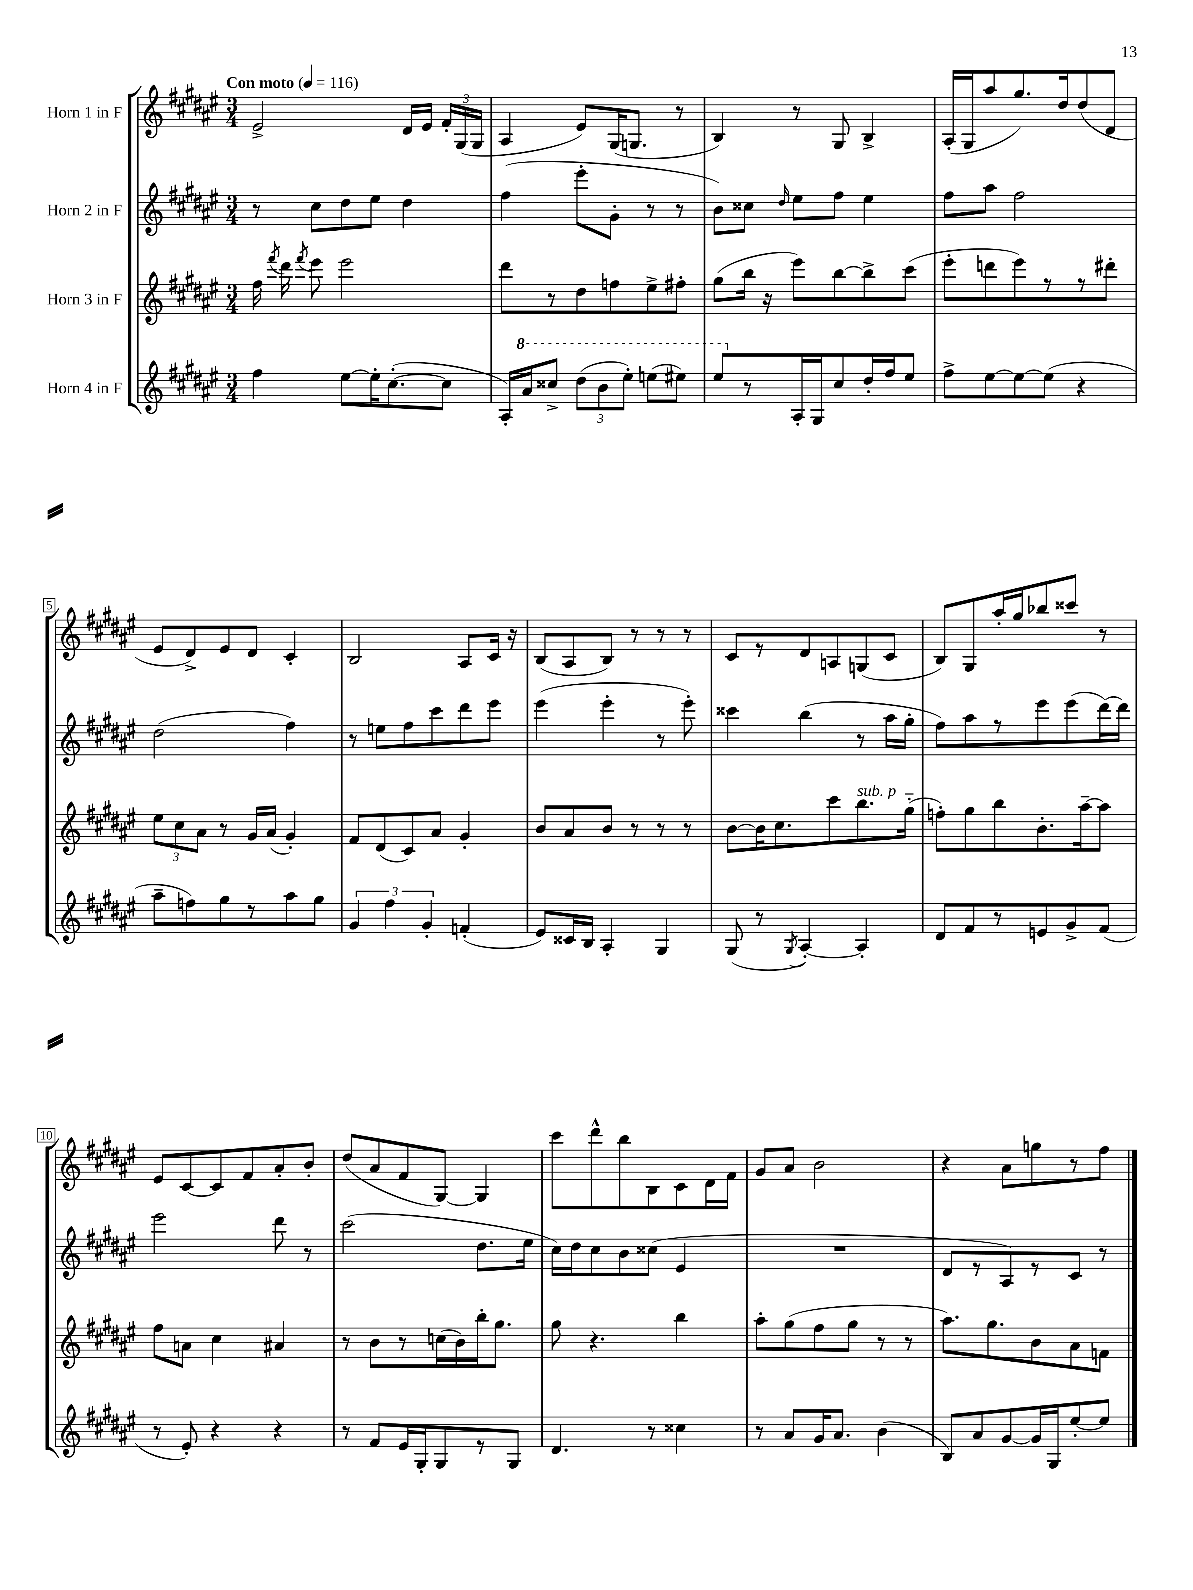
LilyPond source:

<<
\new StaffGroup <<
\new Staff = "s0" \with { instrumentName = "Horn 1 in F" } {
    \clef treble \key fis \major \numericTimeSignature \time 3/4 \tempo "Con moto" 4 = 116
    \autoBeamOff eis'2-> dis'16[ eis'16] \tuplet 3/2 { fis'16[-. gis16( gis16] } |
    ais4 eis'8[) gis16( g8.] r8 |
    b4) r8 gis8 b4-> |
    ais16[-.( gis16 ais''8 gis''8.) dis''16 dis''8( dis'8] |
    eis'8[ dis'8->) eis'8 dis'8] cis'4-. |
    b2 ais8[ cis'16] r16 |
    b8[( ais8 b8]) r8 r8 r8 |
    cis'8[ r8 dis'8 a8 g8( cis'8] |
    b8[) gis8 ais''16-. gis''16 bes''8 cisis'''8] r8 |
    eis'8[ cis'8~ cis'8 fis'8 ais'8-. b'8]-. |
    dis''8[( ais'8 fis'8 gis8]~) gis4 |
    cis'''8[ dis'''8-^ b''8 b8 cis'8 dis'16 fis'16] |
    gis'8[ ais'8] b'2 |
    r4 ais'8[ g''8 r8 fis''8] \bar "|." |
}
\new Staff = "s1" \with { instrumentName = "Horn 2 in F" } {
    \clef treble \key fis \major \numericTimeSignature \time 3/4
    \autoBeamOff r8 cis''8[ dis''8 eis''8] dis''4 |
    fis''4( eis'''8[-. gis'8]-. r8 r8 |
    b'8[) cisis''8] \grace { dis''16 } eis''8[ fis''8] eis''4 |
    fis''8[ ais''8] fis''2 |
    dis''2( fis''4) |
    r8 e''8[ fis''8 cis'''8 dis'''8 eis'''8] |
    eis'''4( eis'''4-. r8 eis'''8-.) |
    cisis'''4 b''4( r8 ais''16[ gis''16]-. |
    fis''8[) ais''8 r8 eis'''8 eis'''8( dis'''16~) dis'''16] |
    eis'''2 dis'''8 r8 |
    cis'''2( dis''8.[ eis''16] |
    cis''16[) dis''16 cis''8 b'8 cisis''8]( eis'4 |
    R2. |
    dis'8[ r8 ais8) r8 cis'8] r8 \bar "|." |
}
\new Staff = "s2" \with { instrumentName = "Horn 3 in F" } {
    \clef treble \key fis \major \numericTimeSignature \time 3/4
    \autoBeamOff fis''16 \acciaccatura { fis'''8 } dis'''16 \acciaccatura { fis'''8 } eis'''8 eis'''2 |
    dis'''8[ r8 dis''8 f''8 eis''8-> fis''8]-. |
    gis''8[( b''16] r16 eis'''8[) b''8~ b''8-> cis'''8]( |
    eis'''8[-. d'''8 eis'''8) r8 r8 dis'''8]-. |
    \tuplet 3/2 { eis''8[ cis''8 ais'8] } r8 gis'16[ ais'16]( gis'4-.) |
    fis'8[ dis'8( cis'8) ais'8] gis'4-. |
    b'8[ ais'8 b'8] r8 r8 r8 |
    b'8[~ b'16 cis''8. cis'''8 b''8.^\markup { \italic "sub. p" } gis''16]-_( |
    f''8[-.) gis''8 b''8 b'8.-. ais''16~-- ais''8] |
    fis''8[ a'8] cis''4 ais'4 |
    r8 b'8[ r8 c''16( b'16) b''16-. gis''8.] |
    gis''8 r4. b''4 |
    ais''8[-. gis''8( fis''8 gis''8] r8 r8 |
    ais''8.[) gis''8. b'8 ais'8 f'8] \bar "|." |
}
\new Staff = "s3" \with { instrumentName = "Horn 4 in F" } {
    \clef treble \key fis \major \numericTimeSignature \time 3/4
    \autoBeamOff fis''4 eis''8[~ eis''16-. cis''8.~-.( cis''8] |
    ais16[-.) \ottava #1 ais''16 cisis'''8]-> \tuplet 3/2 { dis'''8[( b''8 eis'''8]-.) } e'''8[( eis'''8]) |
    eis'''8[ \ottava #0 r8 ais16-. gis16 cis''8 dis''16-. fis''16 eis''8] |
    fis''8[-> eis''8~ eis''8~ eis''8]( r4 |
    ais''8[-- f''8) gis''8 r8 ais''8 gis''8] |
    \tuplet 3/2 { gis'4 fis''4 gis'4-. } f'4-.( |
    eis'8[) cisis'16 b16] ais4-. gis4 |
    gis8( r8 \acciaccatura { gis8 } ais4~-.) ais4-. |
    dis'8[ fis'8 r8 e'8 gis'8-> fis'8]( |
    r8 eis'8-.) r4 r4 |
    r8 fis'8[ eis'16 gis16-. gis8 r8 gis8] |
    dis'4. r8 cisis''4 |
    r8 ais'8[ gis'16 ais'8.] b'4( |
    b8[) ais'8 gis'8~ gis'16 gis16 eis''8~-. eis''8] \bar "|." |
}
>>
>>
\layout { \context { \Score \override BarNumber.stencil = #(make-stencil-boxer 0.1 0.3 ly:text-interface::print) } }
